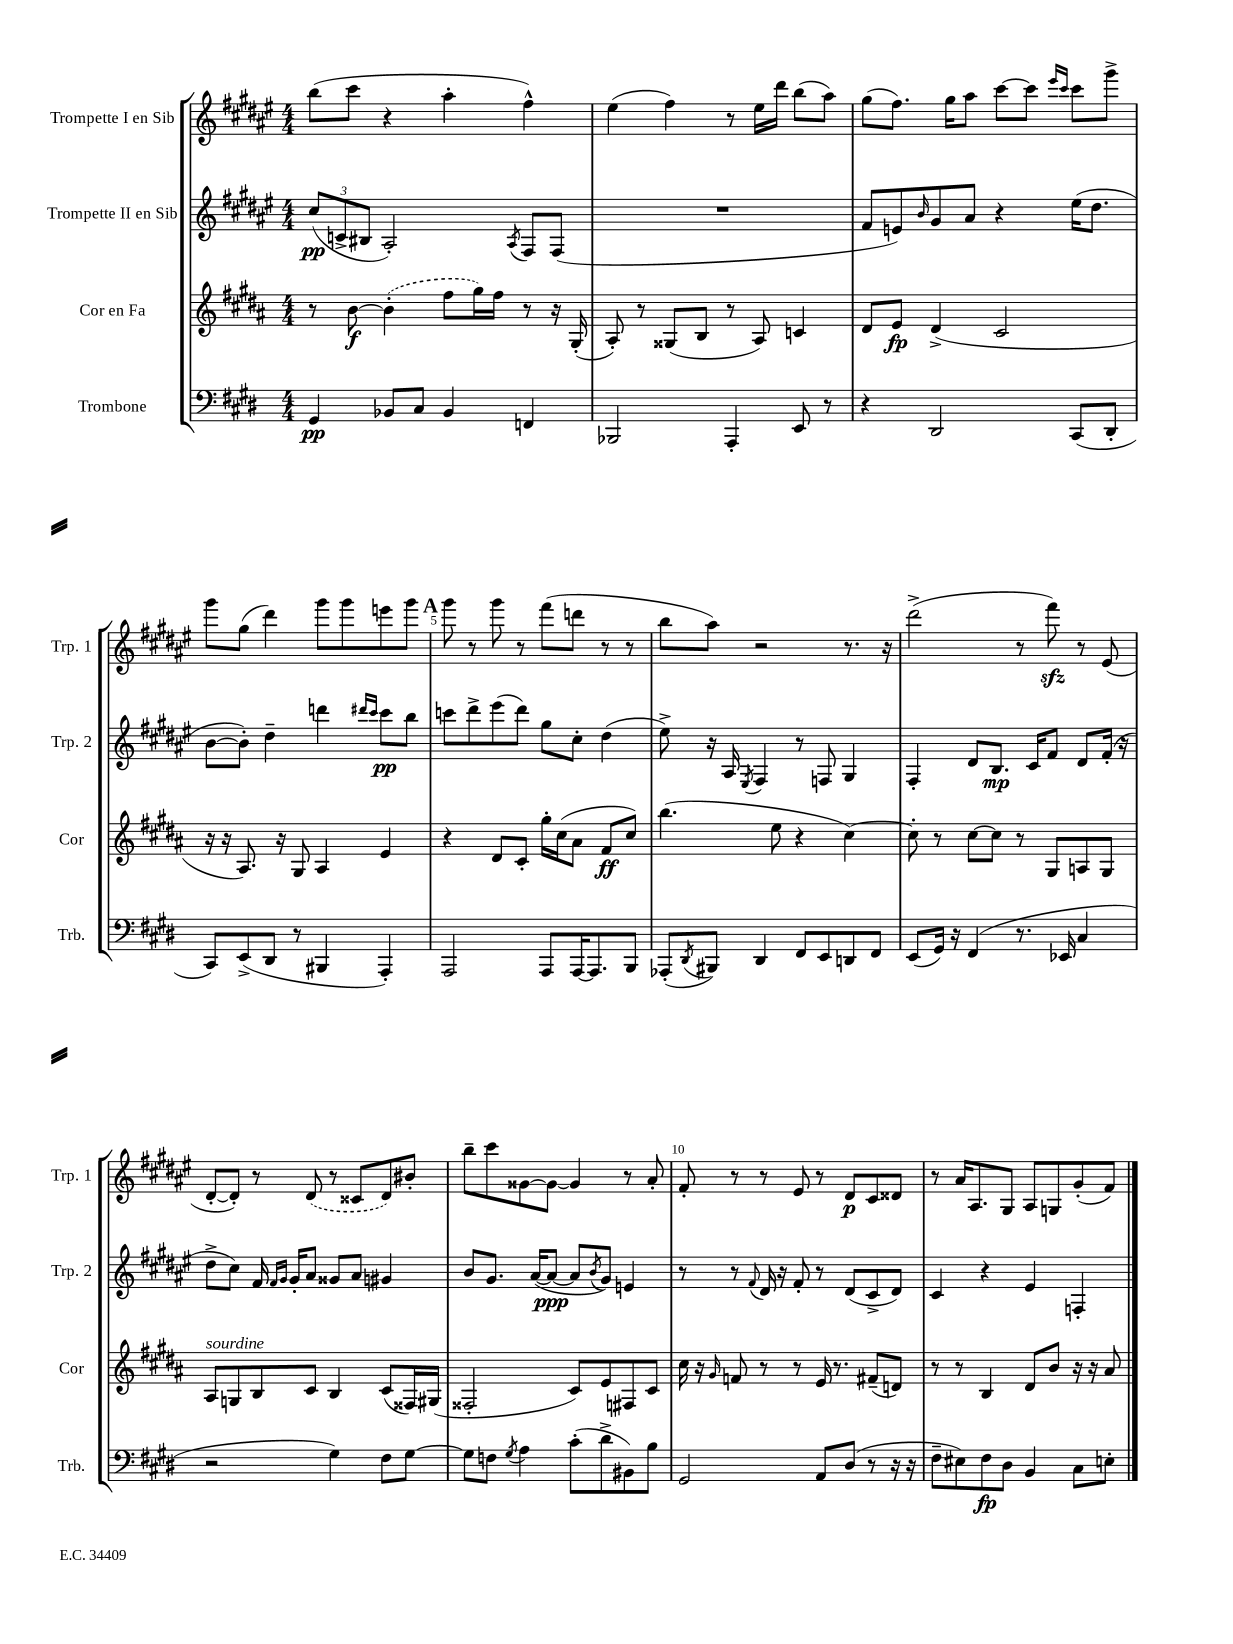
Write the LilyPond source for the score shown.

<<
\new StaffGroup <<
\new Staff = "s0" \with { instrumentName = "Trompette I en Sib" shortInstrumentName = "Trp. 1" } {
    \clef treble \key fis \major \numericTimeSignature \time 4/4
    b''8( cis'''8 r4 ais''4-. fis''4-^) |
    eis''4( fis''4) r8 eis''16 dis'''16 b''8( ais''8) |
    gis''8( fis''8.) gis''16 ais''8 cis'''8~ cis'''8 \grace { eis'''16 cis'''16 } cis'''8 gis'''8-> |
    gis'''8 gis''8( dis'''4) gis'''8 gis'''8 e'''8 gis'''8 |
    \mark \markup { \bold "A" } gis'''8 r8 gis'''8 r8 fis'''8( d'''8 r8 r8 |
    b''8 ais''8) r2 r8. r16 |
    dis'''2->( r8 fis'''8\sfz) r8 eis'8( |
    dis'8~-. dis'8-.) r8 \once \slurDashed dis'8( r8 cisis'8 dis'8) bis'8-. |
    b''8-- cis'''8 gisis'8~ gisis'8~ gisis'4 r8 ais'8-. |
    fis'8-. r8 r8 eis'8 r8 dis'8\p cis'8 disis'8 |
    r8 ais'16 ais8. gis8 ais8 g8 gis'8-.( fis'8) \bar "|." |
}
\new Staff = "s1" \with { instrumentName = "Trompette II en Sib" shortInstrumentName = "Trp. 2" } {
    \clef treble \key fis \major \numericTimeSignature \time 4/4
    \tuplet 3/2 { cis''8\pp( c'8-> bis8 } ais2-.) \acciaccatura { ais8 } fis8 fis8( |
    R1 |
    fis'8 e'8) \grace { b'16 } gis'8 ais'8 r4 eis''16( dis''8. |
    b'8~ b'8-.) dis''4-- d'''4 \grace { dis'''16 cis'''16 } cis'''8\pp b''8 |
    \mark \markup { \bold "A" } c'''8 dis'''8-> eis'''8( dis'''8) gis''8 cis''8-. dis''4( |
    eis''8->) r16 ais16 \acciaccatura { eis8 } fis4 r8 f8 gis4 |
    fis4-. dis'8 b8.\mp cis'16 fis'8 dis'8 fis'16-.( r16 |
    dis''8-> cis''8) fis'16 \grace { fis'16 gis'16 } gis'16-. ais'8 gisis'8 ais'8 gis'4 |
    b'8 gis'8. ais'16~( ais'8~\ppp ais'8 \acciaccatura { b'8 } gis'8) e'4 |
    r8 r8 \appoggiatura { fis'8 } dis'16 r16 fis'8-. r8 dis'8( cis'8-> dis'8) |
    cis'4 r4 eis'4 f4-. \bar "|." |
}
\new Staff = "s2" \with { instrumentName = "Cor en Fa" shortInstrumentName = "Cor" } {
    \clef treble \key b \major \numericTimeSignature \time 4/4
    r8 b'8~\f \once \slurDashed b'4-.( fis''8 gis''16) fis''16 r8 r16 gis16-.( |
    ais8-.) r8 gisis8( b8 r8 ais8) c'4 |
    dis'8 e'8\fp dis'4->( cis'2 |
    r16 r16 ais8.) r16 gis8 ais4 e'4 |
    \mark \markup { \bold "A" } r4 dis'8 cis'8-. gis''16-. cis''16( ais'8 fis'8\ff cis''8) |
    b''4.( e''8 r4 cis''4~) |
    cis''8-. r8 cis''8~ cis''8 r8 gis8 a8 gis8 |
    ais8^\markup { \italic "sourdine" } g8 b8 cis'8 b4 cis'8( fisis16) gis16( |
    fisis2-. cis'8) e'8 fis8 cis'8 |
    cis''16 r16 \grace { gis'16 } f'8 r8 r8 e'16 r8. fis'8--( d'8) |
    r8 r8 b4 dis'8 b'8 r16 r16 ais'8 \bar "|." |
}
\new Staff = "s3" \with { instrumentName = "Trombone" shortInstrumentName = "Trb." } {
    \clef bass \key e \major \numericTimeSignature \time 4/4
    gis,4\pp bes,8 cis8 bes,4 f,4 |
    bes,,2 a,,4-. e,8 r8 |
    r4 dis,2 cis,8( dis,8-. |
    cis,8) e,8->( dis,8 r8 bis,,4 a,,4-.) |
    \mark \markup { \bold "A" } a,,2 a,,8 a,,16~ a,,8. b,,8 |
    aes,,8-.( \acciaccatura { dis,8 } bis,,8) dis,4 fis,8 e,8 d,8 fis,8 |
    e,8( gis,16) r16 fis,4( r8. ees,16 cis4 |
    r2 gis4) fis8 gis8~ |
    gis8 f8 \acciaccatura { gis8 } a4 cis'8-.( dis'8-> bis,8) b8 |
    gis,2 a,8 dis8( r8 r16 r16 |
    fis8-- eis8) fis8\fp dis8 b,4 cis8 e8-. \bar "|." |
}
>>
>>
\layout { \context { \Score \override BarNumber.break-visibility = ##(#f #t #t) barNumberVisibility = #(every-nth-bar-number-visible 5) } }
